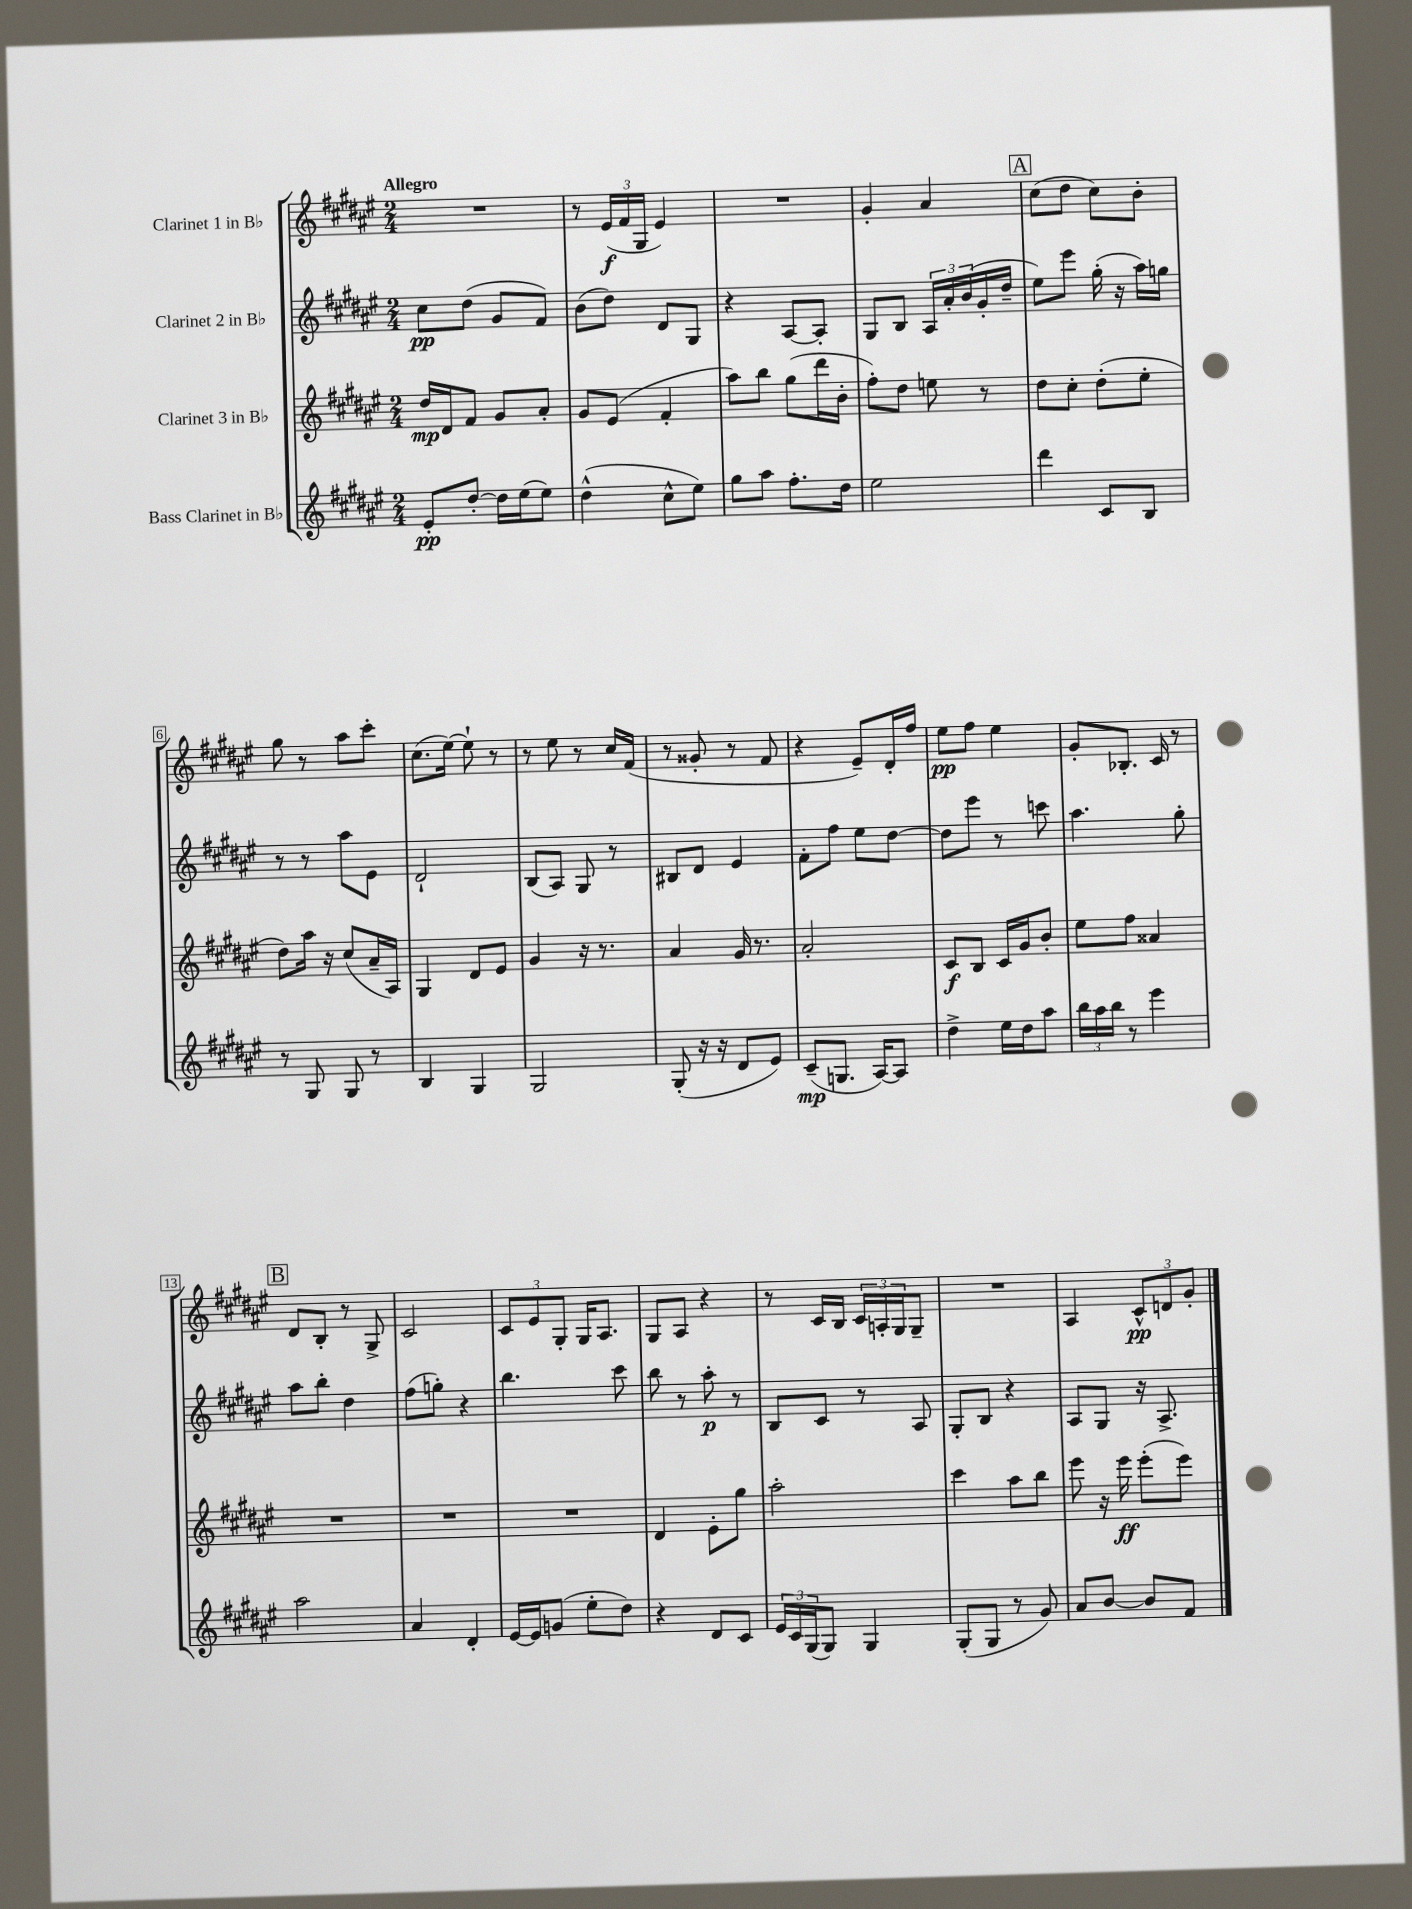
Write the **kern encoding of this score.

**kern	**dynam	**kern	**dynam	**kern	**dynam	**kern	**dynam
*part4	*part4	*part3	*part3	*part2	*part2	*part1	*part1
*staff4	*staff4	*staff3	*staff3	*staff2	*staff2	*staff1	*staff1
*I"Bass Clarinet in B♭	*	*I"Clarinet 3 in B♭	*	*I"Clarinet 2 in B♭	*	*I"Clarinet 1 in B♭	*
*clefG2	*	*clefG2	*	*clefG2	*	*clefG2	*
*k[f#c#g#d#a#e#]	*	*k[f#c#g#d#a#e#]	*	*k[f#c#g#d#a#e#]	*	*k[f#c#g#d#a#e#]	*
*M2/4	*	*M2/4	*	*M2/4	*	*M2/4	*
=1	=1	=1	=1	=1	=1	=1	=1
!	!	!	!	!	!	!LO:TX:a:B:t=Allegro	!
8e#'/L	pp	16dd#/LL	mp	8cc#\L	pp	2r	.
.	.	16d#/J	.	.	.	.	.
[8dd#'/J	.	8f#/J	.	(8dd#\J	.	.	.
16dd#\LL]	.	8g#/L	.	8g#/L	.	.	.
(16ee#\J	.	.	.	.	.	.	.
8ee#\J)	.	8a#'/J	.	8f#/J)	.	.	.
=2	=2	=2	=2	=2	=2	=2	=2
(4dd#^^\	.	8g#/L	.	(8b\L	.	8r	.
.	.	(8e#/J	.	8dd#\J)	.	(24e#/LL	f
.	.	.	.	.	.	24f#/	.
.	.	.	.	.	.	24G#/JJ	.
8cc#^^\L	.	4f#'/	.	8d#/L	.	4e#/)	.
8ee#\J)	.	.	.	8G#/J	.	.	.
=3	=3	=3	=3	=3	=3	=3	=3
8gg#\L	.	8aa#\L)	.	4r	.	2r	.
8aa#\J	.	8bb\J	.	.	.	.	.
8.ff#'\L	.	(8gg#\L	.	[8A#/L	.	.	.
.	.	16ddd#\L	.	8A#'/J]	.	.	.
16dd#\Jk	.	16b'\JJ	.	.	.	.	.
=4	=4	=4	=4	=4	=4	=4	=4
2ee#\	.	8ff#'\L)	.	8G#/L	.	4g#'/	.
.	.	8dd#\J	.	8B/J	.	.	.
.	.	8een\	.	24A#/LL	.	4a#/	.
.	.	.	.	24a#'/	.	.	.
.	.	.	.	(24b/	.	.	.
.	.	8r	.	16g#'/	.	.	.
.	.	.	.	16dd#~/JJ	.	.	.
!!LO:REH:place=s1:t=A
=5	=5	=5	=5	=5	=5	=5	=5
4ddd#\	.	8dd#\L	.	8ee#\L)	.	(8cc#\L	.
.	.	8cc#'\J	.	8eee#\J	.	8dd#\J	.
8c#/L	.	(8dd#'\L	.	(16gg#'\	.	8cc#\L)	.
.	.	.	.	16r	.	.	.
8B/J	.	8ee#'\J	.	16aa#\LL)	.	8b'\J	.
.	.	.	.	16ggn\JJ	.	.	.
!!LO:LB:g=z
=6	=6	=6	=6	=6	=6	=6	=6
8r	.	8dd#\L)	.	8r	.	8gg#\	.
8G#/	.	16aa#\Jk	.	8r	.	8r	.
.	.	16r	.	.	.	.	.
8G#/	.	(8cc#/L	.	8aa#\L	.	8aa#\L	.
8r	.	16a#~/L	.	8e#\J	.	8ccc#'\J	.
.	.	16A#/JJ)	.	.	.	.	.
=7	=7	=7	=7	=7	=7	=7	=7
4B/	.	4G#/	.	2d#`/	.	(8.cc#\L	.
.	.	.	.	.	.	[16ee#\Jk)	.
4G#/	.	8d#/L	.	.	.	8ee#`\]	.
.	.	8e#/J	.	.	.	8r	.
=8	=8	=8	=8	=8	=8	=8	=8
2G#/	.	4g#/	.	(8B/L	.	8r	.
.	.	.	.	8A#/J)	.	8ee#\	.
.	.	16r	.	8G#/	.	8r	.
.	.	8.r	.	.	.	.	.
.	.	.	.	8r	.	16cc#/LL	.
.	.	.	.	.	.	(16f#/JJ	.
=9	=9	=9	=9	=9	=9	=9	=9
(8G#'/	.	4a#/	.	8B#X/L	.	8r	.
16r	.	.	.	8d#/J	.	8g##X'/	.
16r	.	.	.	.	.	.	.
8d#/L	.	16g#/	.	4e#/	.	8r	.
.	.	8.r	.	.	.	.	.
8e#/J)	.	.	.	.	.	8f#/	.
=10	=10	=10	=10	=10	=10	=10	=10
(8c#~/L	mp	2a#'/	.	8f#'\L	.	4r	.
8.Gn/J	.	.	.	8ff#\J	.	.	.
.	.	.	.	8ee#\L	.	8e#~/L)	.
[16A#/KL)	.	.	.	.	.	.	.
8A#/J]	.	.	.	[8dd#\J	.	16d#'/L	.
.	.	.	.	.	.	16ff#/JJ	.
=11	=11	=11	=11	=11	=11	=11	=11
4dd#^\	.	8c#/L	f	8dd#\L]	.	8ee#\L	pp
.	.	8B/J	.	8eee#\J	.	8ff#\J	.
16ee#\LL	.	16c#/LL	.	8r	.	4ee#\	.
16dd#\J	.	16g#/J	.	.	.	.	.
8aa#\J	.	8b'/J	.	8cccn\	.	.	.
=12	=12	=12	=12	=12	=12	=12	=12
24bb\LL	.	8ee#\L	.	4.aa#\	.	8g#'/L	.
24aa#\	.	.	.	.	.	.	.
24bb\JJ	.	.	.	.	.	.	.
8r	.	8ff#\J	.	.	.	8.B-X'/J	.
4eee#\	.	4a##X/	.	.	.	.	.
.	.	.	.	.	.	16c#/	.
.	.	.	.	8gg#'\	.	8r	.
!!LO:LB:g=z
!!LO:REH:place=s1:t=B
=13	=13	=13	=13	=13	=13	=13	=13
2aa#\	.	2r	.	8aa#\L	.	8d#/L	.
.	.	.	.	8bb'\J	.	8B'/J	.
.	.	.	.	4dd#\	.	8r	.
.	.	.	.	.	.	8G#^/	.
=14	=14	=14	=14	=14	=14	=14	=14
4a#/	.	2r	.	(8ff#\L	.	2c#/	.
.	.	.	.	8ggn'\J)	.	.	.
4d#'/	.	.	.	4r	.	.	.
=15	=15	=15	=15	=15	=15	=15	=15
[16e#/LL	.	2r	.	4.bb\	.	12c#/L	.
16e#/J]	.	.	.	.	.	.	.
.	.	.	.	.	.	12e#/	.
(8gn/J	.	.	.	.	.	.	.
.	.	.	.	.	.	12G#'/J	.
8ee#'\L	.	.	.	.	.	16G#/KL	.
.	.	.	.	.	.	8.A#/J	.
8dd#\J)	.	.	.	8ccc#\	.	.	.
=16	=16	=16	=16	=16	=16	=16	=16
4r	.	4d#/	.	8bb\	.	8G#/L	.
.	.	.	.	8r	.	8A#/J	.
8d#/L	.	8e#'\L	.	8aa#'\	p	4r	.
8c#/J	.	8gg#\J	.	8r	.	.	.
=17	=17	=17	=17	=17	=17	=17	=17
24e#/LL	.	2aa#'\	.	8B/L	.	8r	.
24c#/	.	.	.	.	.	.	.
(24G#/J	.	.	.	.	.	.	.
8G#/J)	.	.	.	8c#/J	.	16c#/LL	.
.	.	.	.	.	.	16B/JJ	.
4G#/	.	.	.	8r	.	24c#/LL	.
.	.	.	.	.	.	24An'/	.
.	.	.	.	.	.	24G#/J	.
.	.	.	.	8A#/	.	8G#~/J	.
=18	=18	=18	=18	=18	=18	=18	=18
(8G#'/L	.	4ccc#\	.	8G#'/L	.	2r	.
8G#/J	.	.	.	8B/J	.	.	.
8r	.	8aa#\L	.	4r	.	.	.
8g#/)	.	8bb\J	.	.	.	.	.
=19	=19	=19	=19	=19	=19	=19	=19
8a#/L	.	8eee#\	.	8A#/L	.	4A#/	.
[8b/J	.	16r	.	8G#/J	.	.	.
.	.	16eee#\	ff	.	.	.	.
8b/L]	.	(8eee#'\L	.	16r	.	12c#^^/L	pp
.	.	.	.	8.A#^/	.	.	.
.	.	.	.	.	.	12dn/	.
8f#/J	.	8eee#\J)	.	.	.	.	.
.	.	.	.	.	.	12g#'/J	.
==	==	==	==	==	==	==	==
*-	*-	*-	*-	*-	*-	*-	*-
